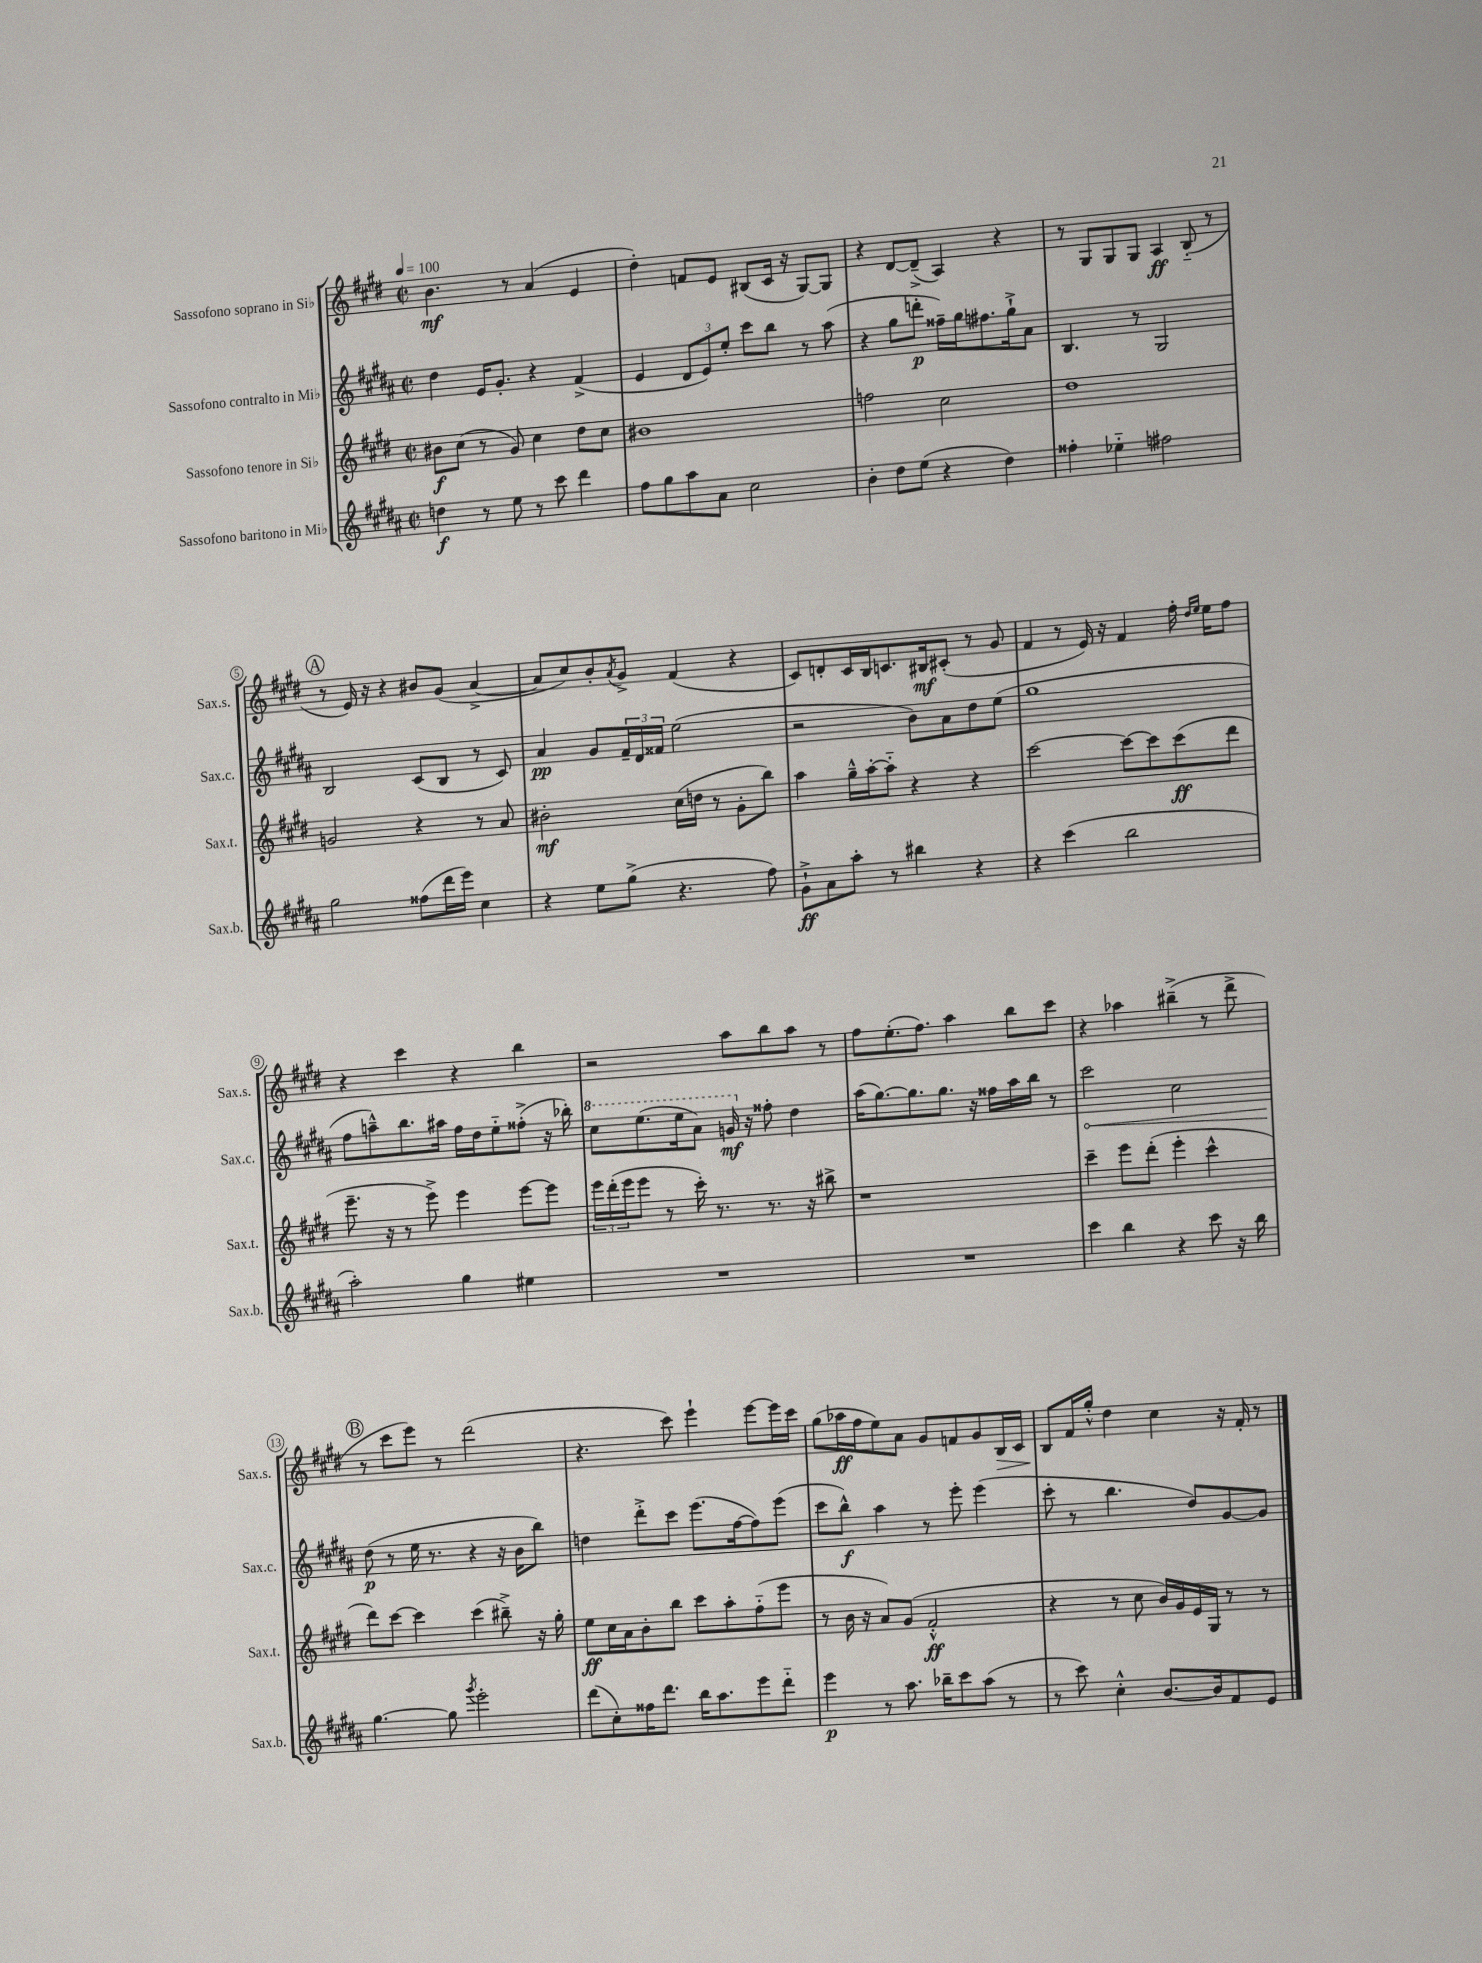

**kern	**kern	**kern	**kern
*staff4	*staff3	*staff2	*staff1
*clefG2	*clefG2	*clefG2	*clefG2
*k[f#c#g#d#a#]	*k[f#c#g#d#]	*k[f#c#g#d#a#]	*k[f#c#g#d#]
*M2/2	*M2/2	*M2/2	*M2/2
*met(c|)	*met(c|)	*met(c|)	*met(c|)
*MM100	*MM100	*MM100	*MM100
4dd	8b#	4dd#	4.b
.	(8cc#	.	.
8r	8r	16e	.
.	.	8.g#'	.
8ee	8g#)	.	8r
8r	4cc#	4r	(4a
8ccc#	.	.	.
4ddd#	8dd#	(4f#^	4e
.	8cc#	.	.
=	=	=	=
8ff#	1b#	4e	4dd#')
8gg#	.	.	.
8aa#	.	12d#	8f
.	.	12e)	.
8a#	.	.	8e
.	.	12ee'	.
2cc#	.	8ccc#	(8B#
.	.	8bb	16c#
.	.	.	16r
.	.	8r	[8G#)
.	.	(8aa#	8G#]
=	=	=	=
4b'	2ff	4r	4r
8dd#	.	8gg#	[8d#
(8ee	.	8ddd'	(8d#~^]
4r	2cc#	16ff##~)	4A)
.	.	16gg#	.
.	.	8.ff#	.
4dd#)	.	.	4r
.	.	16gg#`^	.
.	.	8a#	.
=	=	=	=
4ff##'	1dd#	4.B	8r
.	.	.	8G#
4ee-'~	.	.	8G#
.	.	8r	8G#
2ff#	.	2G#	4A
.	.	.	(8B'~
.	.	.	8r
=	=	=	=
2gg#	2g	2B	8r
.	.	.	16e)
.	.	.	16r
.	.	.	4r
(8ff##	4r	(8c#	8b#
16ddd#	.	8B	(8g#
16eee)	.	.	.
4cc#	8r	8r	[4a^
.	8a	8c#)	.
=	=	=	=
4r	2b#'	4a#	8a]
.	.	.	8cc#)
8ee	.	8g#	8b'
.	.	.	8qa
(8gg#^	.	24f#~	8g#^
.	.	24d#	.
.	.	24f##	.
4.r	(16cc#	(2ee	(4f#
.	16dd	.	.
.	8r	.	.
.	8g#'	.	4r
8ff#)	8bb)	.	.
=	=	=	=
8g#`^	4aa	2r	8c#)
8a#	.	.	8d'
8aa#'	16gg#~^^	.	16c#
.	[16aa'	.	16B
8r	8aa'~]	.	8.c
4bb#	4r	8b)	.
.	.	.	16B#
.	.	8a#	(8c#'
4r	4r	8dd#	8r
.	.	(8ee	8g#
=	=	=	=
4r	[2ccc#	1gg#	4f#
(4ccc#	.	.	8r
.	.	.	16e)
.	.	.	16r
2bb	8ccc#_	.	4f#
.	8ccc#]	.	.
.	(8ccc#	.	16ff#'
.	.	.	16qqdd#
.	.	.	16qqee
.	.	.	16ee
.	8ddd#	.	8ff#
=	=	=	=
2aa#')	8.eee~	8ff#	4r
.	.	8aa~^^)	.
.	16r	.	.
.	8r	8.bb	4ccc#
.	8eee^)	.	.
.	.	16aa#	.
4gg#	4eee	16ff#	4r
.	.	16dd#	.
.	.	8ee'~	.
4ee#	[8eee	(8ff##'^	4bb
.	8eee]	16r	.
.	.	16bb-')	.
=	=	=	=
1r	24eee	8ccc#	2r
.	(24ddd#'	.	.
.	24eee	.	.
.	8eee	(8.eee	.
.	8r	.	.
.	.	16eee	.
.	16ccc#')	8aa#)	.
.	8.r	.	.
.	.	16gg	8aa
.	.	16r	.
.	8.r	8ff##'	8bb
.	.	4dd#	8aa
.	16r	.	.
.	8bb#^	.	8r
=	=	=	=
1r	1r	(16aa#	8ff#
.	.	[8.gg#)	.
.	.	.	(8.ee'
.	.	8.gg#]	.
.	.	.	8.ff#)
.	.	8.gg#	.
.	.	.	4aa
.	.	16r	.
.	.	16ff##	.
.	.	16aa#	8bb
.	.	16bb	.
.	.	8r	8ccc#
=	=	=	=
4ccc#	4ccc#~	2ccc#	4r
4bb	8eee	.	4aa-
.	(8ddd#'	.	.
4r	4eee'	2cc#	(4bb#~^
8ccc#	4ccc#^^	.	8r
16r	.	.	8ddd#^
16bb	.	.	.
=	=	=	=
[4.gg#	8ddd#)	(8dd#	8r
.	[8ccc#	8r	8ccc#
.	4ccc#]	16ee	8eee)
.	.	8.r	.
8gg#]	.	.	8r
8qggg#	.	.	.
2eee'	(4ccc#	4r	(2ddd#
.	8bb#~^)	16r	.
.	.	16b	.
.	16r	8bb)	.
.	16gg#'	.	.
=	=	=	=
(8ddd#	8ee	4dd	4.r
8cc#')	16cc#	.	.
.	16a	.	.
16ff##	8b'	8ddd#'^	.
8.ddd#	.	.	.
.	8bb	8ccc#	8ccc#)
16bb	8ccc#	(8.eee	4eee`
8.aa#	.	.	.
.	8aa'	.	.
.	.	[16ff#	.
8eee	(8ff#'~	8ff#])	[8eee
8ddd#'~	8eee	(8eee	16eee]
.	.	.	16ccc#
=	=	=	=
4eee	8r	8ccc#	(8gg#
.	16b	8bb^^)	16aa-
.	16r	.	16ff#
8r	8a)	4aa#	8ee)
8.aa#	(8g#	.	8a
.	2f#'^^	8r	8g#
16bb-~	.	.	.
8ccc#	.	8eee'	8f
(8aa#	.	(4eee	8g#
8r	.	.	16B
.	.	.	16c#
=	=	=	=
8r	4r	8ccc#'	8B
8ccc#)	.	8r	16f#
.	.	.	16gg#'^^
4cc#'^^	8r	4.bb	4dd#
.	8cc#	.	.
[8.b	16b)	.	4cc#
.	16g#	.	.
.	16e	8dd#)	.
16b]	16G#	.	.
8f#	8r	[8g#	16r
.	.	.	16f#'
8e	8r	8g#]	8r
==	==	==	==
*-	*-	*-	*-
